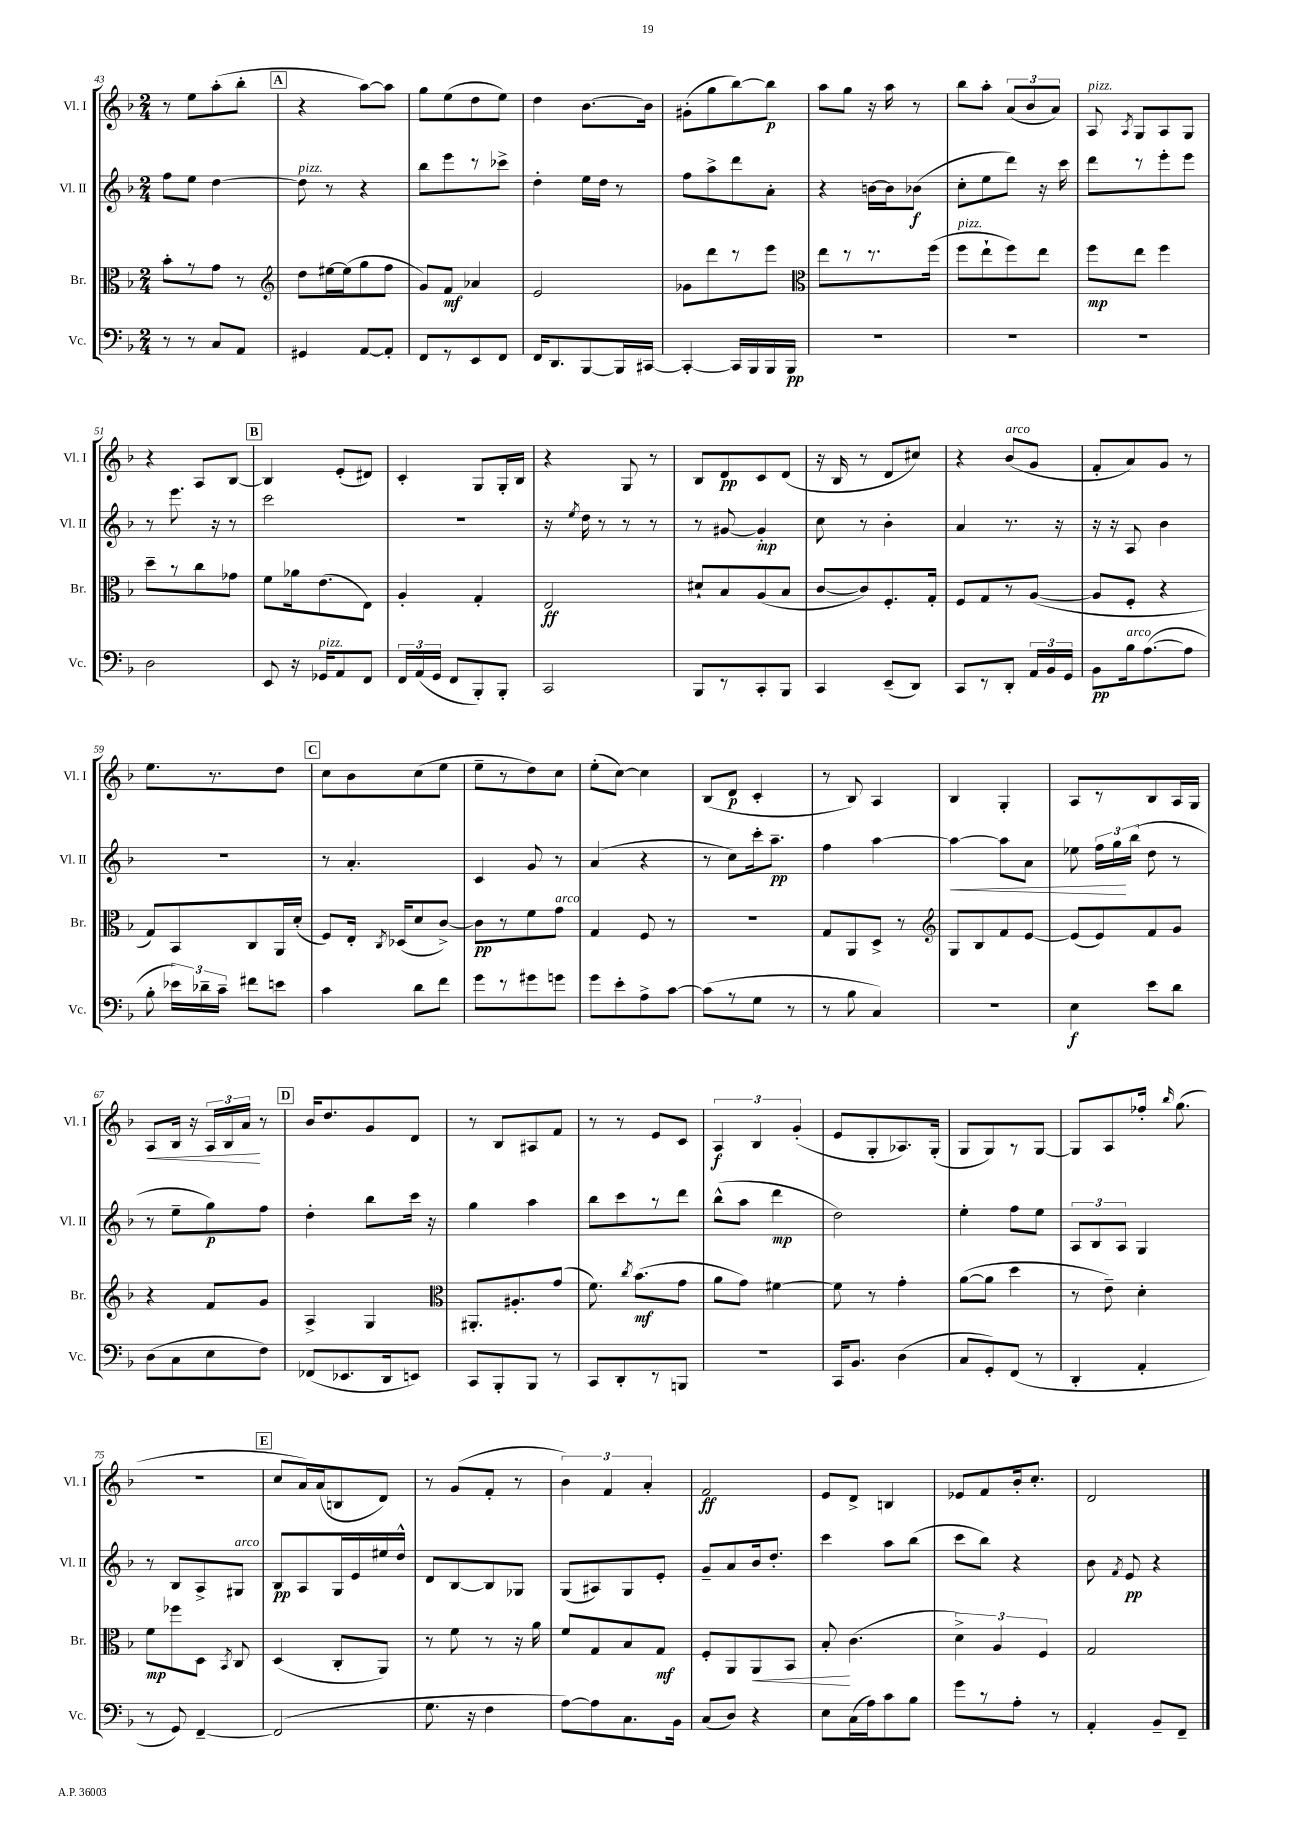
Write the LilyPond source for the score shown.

<<
\new StaffGroup <<
\new Staff = "s0" \with { instrumentName = "Vl. I" shortInstrumentName = "Vl. I" } {
    \clef treble \key f \major \numericTimeSignature \time 2/4
    \autoBeamOff r8 e''8[ a''8-.( bes''8]-. |
    \mark \markup { \box "A" } r4 a''8[~) a''8] |
    g''8[ e''8( d''8 e''8]) |
    d''4 bes'8.[~ bes'16] |
    gis'8[-.( g''8 bes''8~) bes''8]\p |
    a''8[ g''8] r16 a''16 r8 |
    bes''8[ a''8]-. \tuplet 3/2 { a'8[( bes'8 a'8]) } |
    a8^\markup { \italic "pizz." } \acciaccatura { a8 } g8[ a8 g8] |
    r4 a8[ bes8]~ |
    \mark \markup { \box "B" } bes4 e'8[-.( dis'8]) |
    c'4-. g8[ g16-. bes16] |
    r4 g8 r8 |
    bes8[ d'8\pp c'8 d'8]( |
    r16 bes16 r8 d'8[ cis''8]) |
    r4 bes'8[^\markup { \italic "arco" }( g'8] |
    f'8[-. a'8) g'8] r8 |
    e''8.[ r8. d''8] |
    \mark \markup { \box "C" } c''8[ bes'8 c''8( e''8] |
    e''8[-- r8 d''8) c''8] |
    e''8[-.( c''8]~) c''4 |
    bes8[( d'8]\p c'4-. |
    r8 bes8) a4 |
    bes4 g4-. |
    a8[ r8 bes8 a16 g16] |
    a8[\< bes16] r16 \tuplet 3/2 { a16[ bes16 a'16]\! } r8 |
    \mark \markup { \box "D" } bes'16[ d''8. g'8 d'8] |
    r8 bes8[ ais8 f'8] |
    r8 r8 e'8[ c'8] |
    \tuplet 3/2 { a4\f bes4 g'4-.( } |
    e'8[ g8-. aes8.) g16]-.( |
    g8[ g8) r8 g8]~ |
    g8[ a8 fes''16]-. \grace { bes''16 } g''8.( |
    R2 |
    \mark \markup { \box "E" } c''8[ a'16) a'16( b8 d'8]) |
    r8 g'8[( f'8]-. r8 |
    \tuplet 3/2 { bes'4) f'4 a'4-. } |
    f'2\ff |
    e'8[ d'8]-> b4 |
    ees'8[ f'8 bes'16-. c''8.]-. |
    d'2 \bar "|." |
}
\new Staff = "s1" \with { instrumentName = "Vl. II" shortInstrumentName = "Vl. II" } {
    \clef treble \key f \major \numericTimeSignature \time 2/4
    \autoBeamOff f''8[ e''8] d''4~ |
    \mark \markup { \box "A" } d''8^\markup { \italic "pizz." } r8 r4 |
    bes''8[ e'''8 r8 ces'''8]-> |
    d''4-. e''16[ d''16] r8 |
    f''8[ a''8-> d'''8 a'8]-. |
    r4 b'16[~ b'16 bes'8]\f( |
    c''8[-. e''8 d'''8]) r16 c'''16 |
    d'''8[ r8 e'''8-. e'''8] |
    r8 e'''8. r16 r8 |
    \mark \markup { \box "B" } c'''2 |
    R2 |
    r16 \acciaccatura { e''8 } d''16 r8 r8 r8 |
    r8 gis'8~ gis'4-.\mp |
    c''8 r8 bes'4-. |
    a'4 r8. r16 |
    r16 r16 a8 bes'4 |
    r2 |
    \mark \markup { \box "C" } r8 a'4.-. |
    c'4 g'8 r8 |
    a'4( r4 |
    r8 c''8[) c'''16-. a''8.]--\pp |
    f''4 a''4~ |
    a''4~\< a''8[ a'8] |
    ees''8 \tuplet 3/2 { f''16[ g''16\! bes''16]( } d''8 r8 |
    r8 e''8[-- g''8\p) f''8] |
    \mark \markup { \box "D" } d''4-. bes''8[ c'''16] r16 |
    g''4 a''4 |
    bes''8[ c'''8 r8 d'''8] |
    bes''8[-^( a''8] d'''4\mp |
    d''2) |
    e''4-. f''8[ e''8] |
    \tuplet 3/2 { a8[ bes8 a8] } g4 |
    r8 bes8[ a8-> gis8]^\markup { \italic "arco" } |
    \mark \markup { \box "E" } bes8[\pp a8 g16 e'16 eis''16 d''16]-^ |
    d'8[ bes8~ bes8 ges8] |
    g8[( ais8) g8 e'8]-. |
    g'8[-- a'8 bes'16 d''8.]-. |
    c'''4 a''8[ bes''8]( |
    c'''8[ bes''8]) r4 |
    bes'8 \acciaccatura { f'8 } e'8\pp r4 \bar "|." |
}
\new Staff = "s2" \with { instrumentName = "Br." shortInstrumentName = "Br." } {
    \clef alto \key f \major \numericTimeSignature \time 2/4
    \autoBeamOff bes'8[-. r8 g'8] r8 |
    \mark \markup { \box "A" } \clef treble d''8[ eis''16~ eis''16( g''8 f''8] |
    g'8[) f'8]\mf aes'4 |
    e'2 |
    ges'8[ d'''8 r8 e'''8] |
    \clef alto e''8[ r8 r8. f''16]( |
    f''8[^\markup { \italic "pizz." } e''8-! f''8) e''8] |
    f''8[\mp e''8] f''4 |
    d''8[-- r8 c''8 ges'8] |
    \mark \markup { \box "B" } f'8[ aes'16 e'8.( e8]) |
    a4-. g4-. |
    e2\ff |
    dis'8[-! bes8 a8( bes8] |
    c'8[~ c'8) f8.-. g16]-. |
    f8[ g8 r8 a8]~( |
    a8[ f8]-. r4 |
    g8[) bes,8 c8 a,16 d'16]-.( |
    \mark \markup { \box "C" } f8[) e16]-. \acciaccatura { c8 } des16[( d'8 c'8]~->) |
    c'8[\pp r8 f'8 g'8]^\markup { \italic "arco" } |
    g4 f8 r8 |
    r2 |
    g8[ a,8 d8]-> r8 |
    \clef treble g8[ bes8 f'8 e'8]~ |
    e'8[( e'8) f'8 g'8] |
    r4 f'8[ g'8] |
    \mark \markup { \box "D" } a4-> g4 |
    \clef alto ais,8.[-. ais8.-. g'8]( |
    f'8.) \acciaccatura { c''8 } bes'8.[\mf( g'8] |
    a'8[ g'8]) fis'4~ |
    fis'8 r8 g'4-. |
    a'8[~( a'8] d''4 |
    r8 e'8--) d'4-. |
    f'8[\mp fes''8 d8] \acciaccatura { bes,8 } c8 |
    \mark \markup { \box "E" } d4( c8[-. a,8]) |
    r8 f'8 r8 r16 a'16 |
    f'8[ g8 bes8 g8]\mf |
    f8[-. a,8 a,8\< bes,8] |
    bes8-.\! c'4.( |
    \tuplet 3/2 { d'4->) a4 f4 } |
    g2 \bar "|." |
}
\new Staff = "s3" \with { instrumentName = "Vc." shortInstrumentName = "Vc." } {
    \clef bass \key f \major \numericTimeSignature \time 2/4
    \autoBeamOff r8 r8 c8[ a,8] |
    \mark \markup { \box "A" } gis,4 a,8[~ a,8]-. |
    f,8[ r8 e,8 f,8] |
    f,16[ d,8. bes,,8~ bes,,16 cis,16]~ |
    cis,4~-. cis,16[ bes,,16 bes,,16 bes,,16]\pp |
    R2 |
    R2 |
    R2 |
    d2 |
    \mark \markup { \box "B" } e,8 r16 ges,16[^\markup { \italic "pizz." } a,8 f,8] |
    \tuplet 3/2 { f,16[ a,16( g,16] } f,8[ bes,,8-.) bes,,8]-. |
    c,2 |
    bes,,8[ r8 c,8-. bes,,8] |
    c,4 e,8[--( d,8]) |
    c,8[ r8 d,8]-. \tuplet 3/2 { a,16[ bes,16 g,16] } |
    bes,8[\pp bes16^\markup { \italic "arco" } a8.~( a8] |
    bes8-. \tuplet 3/2 { ees'16[) des'16-- c'16]-- } fis'8[ e'8] |
    \mark \markup { \box "C" } c'4 d'8[ f'8] |
    g'8[ r8 gis'8 g'8] |
    g'8[ e'8-. a8-> c'8]~ |
    c'8[( r8 g8] r8 |
    r8 bes8 c4) |
    R2 |
    e4\f e'8[ d'8] |
    d8[( c8 e8 f8]) |
    \mark \markup { \box "D" } fes,8[( ees,8. d,16 e,8]) |
    c,8[ bes,,8-. bes,,8] r8 |
    c,8[ d,8-. r8 b,,8] |
    R2 |
    c,16[ bes,8.] d4( |
    c8[ g,8-.) f,8]( r8 |
    d,4-. a,4-. |
    r8 g,8) f,4~-- |
    \mark \markup { \box "E" } f,2( |
    g8. r16 f4 |
    a8[~) a8 c8. bes,16] |
    c8[( d8]) r4 |
    e8[ c16( a16) c'8 bes8] |
    g'8[ r8 a8]-. r8 |
    a,4-. bes,8[-- f,8]-- \bar "|." |
}
>>
>>
\layout { \context { \Score currentBarNumber = #43 } }
